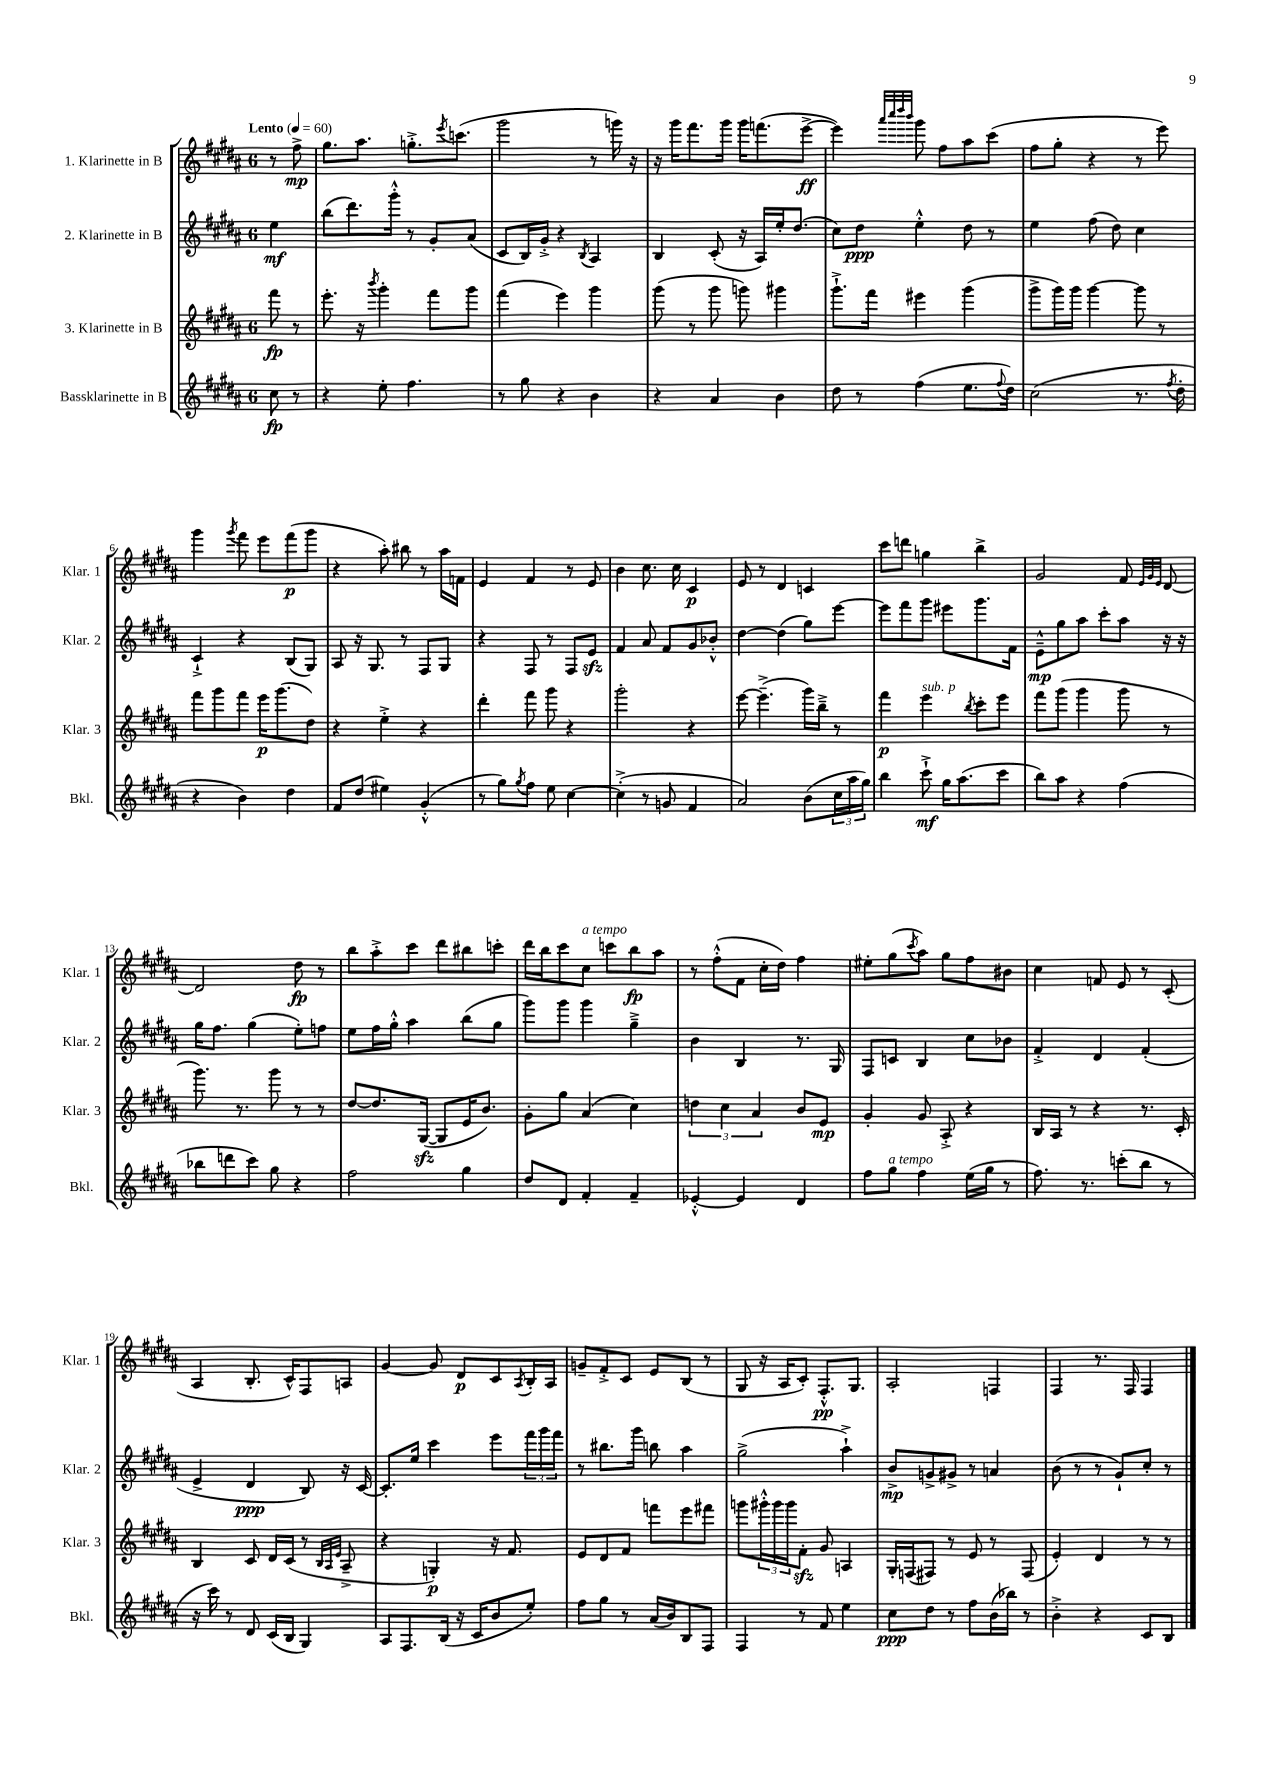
<<
\new StaffGroup <<
\new Staff = "s0" \with { instrumentName = "1. Klarinette in B" shortInstrumentName = "Klar. 1" } {
    \clef treble \key b \major \once \override Staff.TimeSignature.style = #'single-digit \time 6/8 \partial 4 \tempo "Lento" 4 = 60
    r8 fis''8->\mp |
    gis''8. ais''8. g''8.-.-> \acciaccatura { e'''8 } c'''8.( |
    gis'''2 r8 g'''16) r16 |
    r16 gis'''16 fis'''8. gis'''16 gis'''16 f'''8.( e'''8~->\ff |
    e'''4) \grace { ais'''32 cis''''32 dis''''32 b'''32 } gis'''8 fis''8 ais''8 cis'''8( |
    fis''8 gis''8-. r4 r8 e'''8) |
    gis'''4 \acciaccatura { gis'''8 } fis'''8 e'''8 fis'''8\p( gis'''8 |
    r4 ais''8-.) bis''8 r8 ais''16 f'16 |
    e'4 fis'4 r8 e'8 |
    b'4 cis''8. cis''16 cis'4\p |
    e'8 r8 dis'4 c'4 |
    cis'''8 d'''8 g''4 b''4-> |
    gis'2 fis'8 \grace { e'32 gis'32 e'32 } dis'8~ |
    dis'2 dis''8\fp r8 |
    b''8 ais''8-.-> cis'''8 dis'''8 bis''8 c'''8-. |
    dis'''16 b''16 cis'''8 cis''8^\markup { \italic "a tempo" } c'''8 b''8\fp ais''8 |
    r8 fis''8-.-^( fis'8 cis''16-. dis''16) fis''4 |
    eis''8-. gis''8( \acciaccatura { cis'''8 } ais''8) gis''8 fis''8 bis'8 |
    cis''4 f'8 e'8 r8 cis'8-.( |
    ais4 b8.-. cis'16-^) fis8 a8 |
    gis'4~ gis'8 dis'8\p cis'8 \acciaccatura { ais8 } b16-. ais16 |
    g'8-- fis'8-.-> cis'8 e'8 b8( r8 |
    gis8 r16 ais16 cis'8-.) fis8.-.-^\pp gis8. |
    ais2-. f4 |
    fis4 r8. fis16 fis4 \bar "|." |
}
\new Staff = "s1" \with { instrumentName = "2. Klarinette in B" shortInstrumentName = "Klar. 2" } {
    \clef treble \key b \major \once \override Staff.TimeSignature.style = #'single-digit \time 6/8 \partial 4
    e''4\mf |
    b''8( dis'''8.) gis'''16-.-^ r8 gis'8-. ais'8( |
    cis'8 b16) gis'16-.-> r4 \acciaccatura { b8 } ais4 |
    b4 cis'8-.( r16 ais16) e''16-. dis''8.( |
    cis''8) dis''8\ppp e''4-.-^ dis''8 r8 |
    e''4 fis''8( dis''8) cis''4 |
    cis'4-!-> r4 b8( gis8) |
    ais8 r16 gis8. r8 fis8 gis8 |
    r4 fis8 r8 fis8 e'8\sfz |
    fis'4 ais'8 fis'8 gis'8 bes'8-.-^ |
    dis''4~ dis''4( gis''8) e'''8~ |
    e'''8 fis'''8 gis'''8 eis'''8 gis'''8. fis'16 |
    e'8---^\mp gis''8 ais''8 cis'''8-. ais''8 r16 r16 |
    gis''16 fis''8. gis''4( e''8-.) f''8 |
    e''8 fis''16 gis''16-.-^ ais''4 b''8( gis''8 |
    gis'''8) gis'''8 gis'''4 gis''4---> |
    b'4 b4 r8. gis16 |
    fis8 c'8 b4 cis''8 bes'8 |
    fis'4-.-> dis'4 fis'4-.( |
    e'4-> dis'4\ppp b8) r16 cis'16~ |
    cis'8.-. e''16 cis'''4 e'''8 \tuplet 3/2 { fis'''16 gis'''16 fis'''16 } |
    r8 bis''8. gis'''16 b''8 ais''4 |
    gis''2->( ais''4-!->) |
    b'8->\mp g'8-> gis'8-> r8 a'4 |
    b'8( r8 r8 gis'8-!) cis''8-. r8 \bar "|." |
}
\new Staff = "s2" \with { instrumentName = "3. Klarinette in B" shortInstrumentName = "Klar. 3" } {
    \clef treble \key b \major \once \override Staff.TimeSignature.style = #'single-digit \time 6/8 \partial 4
    fis'''8\fp r8 |
    e'''8.-. r16 \acciaccatura { b'''8 } gis'''4-. fis'''8 gis'''8 |
    fis'''4( e'''4) gis'''4 |
    gis'''8( r8 gis'''8 g'''8) gis'''4 |
    gis'''8.-!-> fis'''16 eis'''4 gis'''4( |
    gis'''8-> gis'''16) gis'''16 gis'''4~ gis'''8 r8 |
    fis'''8 gis'''8 fis'''8 e'''16\p gis'''8.( dis''8) |
    r4 e''4-.-> r4 |
    dis'''4-. fis'''8 gis'''8 r4 |
    gis'''2-. r4 |
    e'''8~ e'''4.--->( gis'''16) b''16---> r8 |
    fis'''4\p e'''4^\markup { \italic "sub. p" } \acciaccatura { b''8 } cis'''8-. e'''8 |
    fis'''8 gis'''8( gis'''4 gis'''8 r8 |
    gis'''8.) r8. gis'''8 r8 r8 |
    dis''8~ dis''8. gis16~\sfz( gis8 e'16 b'8.) |
    gis'8-. gis''8 ais'4( cis''4) |
    \tuplet 3/2 { d''4 cis''4 ais'4 } b'8 e'8\mp |
    gis'4-. gis'8 ais8-.-> r4 |
    b16 ais16 r8 r4 r8. cis'16-. |
    b4 cis'8 dis'16 cis'16( r8 \grace { b32 ais32 e'32 } ais8---> |
    r4 g4-.\p) r16 fis'8. |
    e'8 dis'8 fis'8 f'''8 e'''8 fis'''8 |
    g'''8 \tuplet 3/2 { gis'''16-.-^ gis'''16 gis'''16 } fis'8-.\sfz gis'8 a4 |
    gis16-. f16( fis8) r8 e'8 r8 fis8( |
    e'4-.) dis'4 r8 r8 \bar "|." |
}
\new Staff = "s3" \with { instrumentName = "Bassklarinette in B" shortInstrumentName = "Bkl." } {
    \clef treble \key b \major \once \override Staff.TimeSignature.style = #'single-digit \time 6/8 \partial 4
    cis''8\fp r8 |
    r4 e''8-. fis''4. |
    r8 gis''8 r4 b'4 |
    r4 ais'4 b'4 |
    dis''8 r8 fis''4( e''8. \appoggiatura { fis''8 } dis''16) |
    cis''2( r8. \acciaccatura { fis''8 } dis''16-. |
    r4 b'4) dis''4 |
    fis'8 dis''8( eis''4) gis'4-.-^( |
    r8 gis''8) \acciaccatura { gis''8 } fis''8 e''8 cis''4~ |
    cis''4-.->( r8 g'8 fis'4 |
    ais'2) b'8( \tuplet 3/2 { cis''16 ais''16 gis''16) } |
    b''4 cis'''8-!->\mf gis''16 ais''8.( cis'''8 |
    b''8) ais''8 r4 fis''4( |
    bes''8 d'''8 cis'''8) gis''8 r4 |
    fis''2 gis''4 |
    dis''8 dis'8 fis'4-. fis'4-- |
    ees'4~-.-^ ees'4 dis'4 |
    fis''8 gis''8^\markup { \italic "a tempo" } fis''4 e''16( gis''16 r8 |
    fis''8.) r8. c'''8-.( b''8 r8 |
    r16 cis'''16) r8 dis'8 cis'16( b16 gis4) |
    ais8 fis8. b16( r16 cis'16 b'8 e''8-.) |
    fis''8 gis''8 r8 ais'16( b'16) b8 fis8 |
    fis4 r8 fis'8 e''4 |
    cis''8\ppp dis''8 r8 fis''8 b'16( bes''16) r8 |
    b'4-.-> r4 cis'8 b8 \bar "|." |
}
>>
>>
